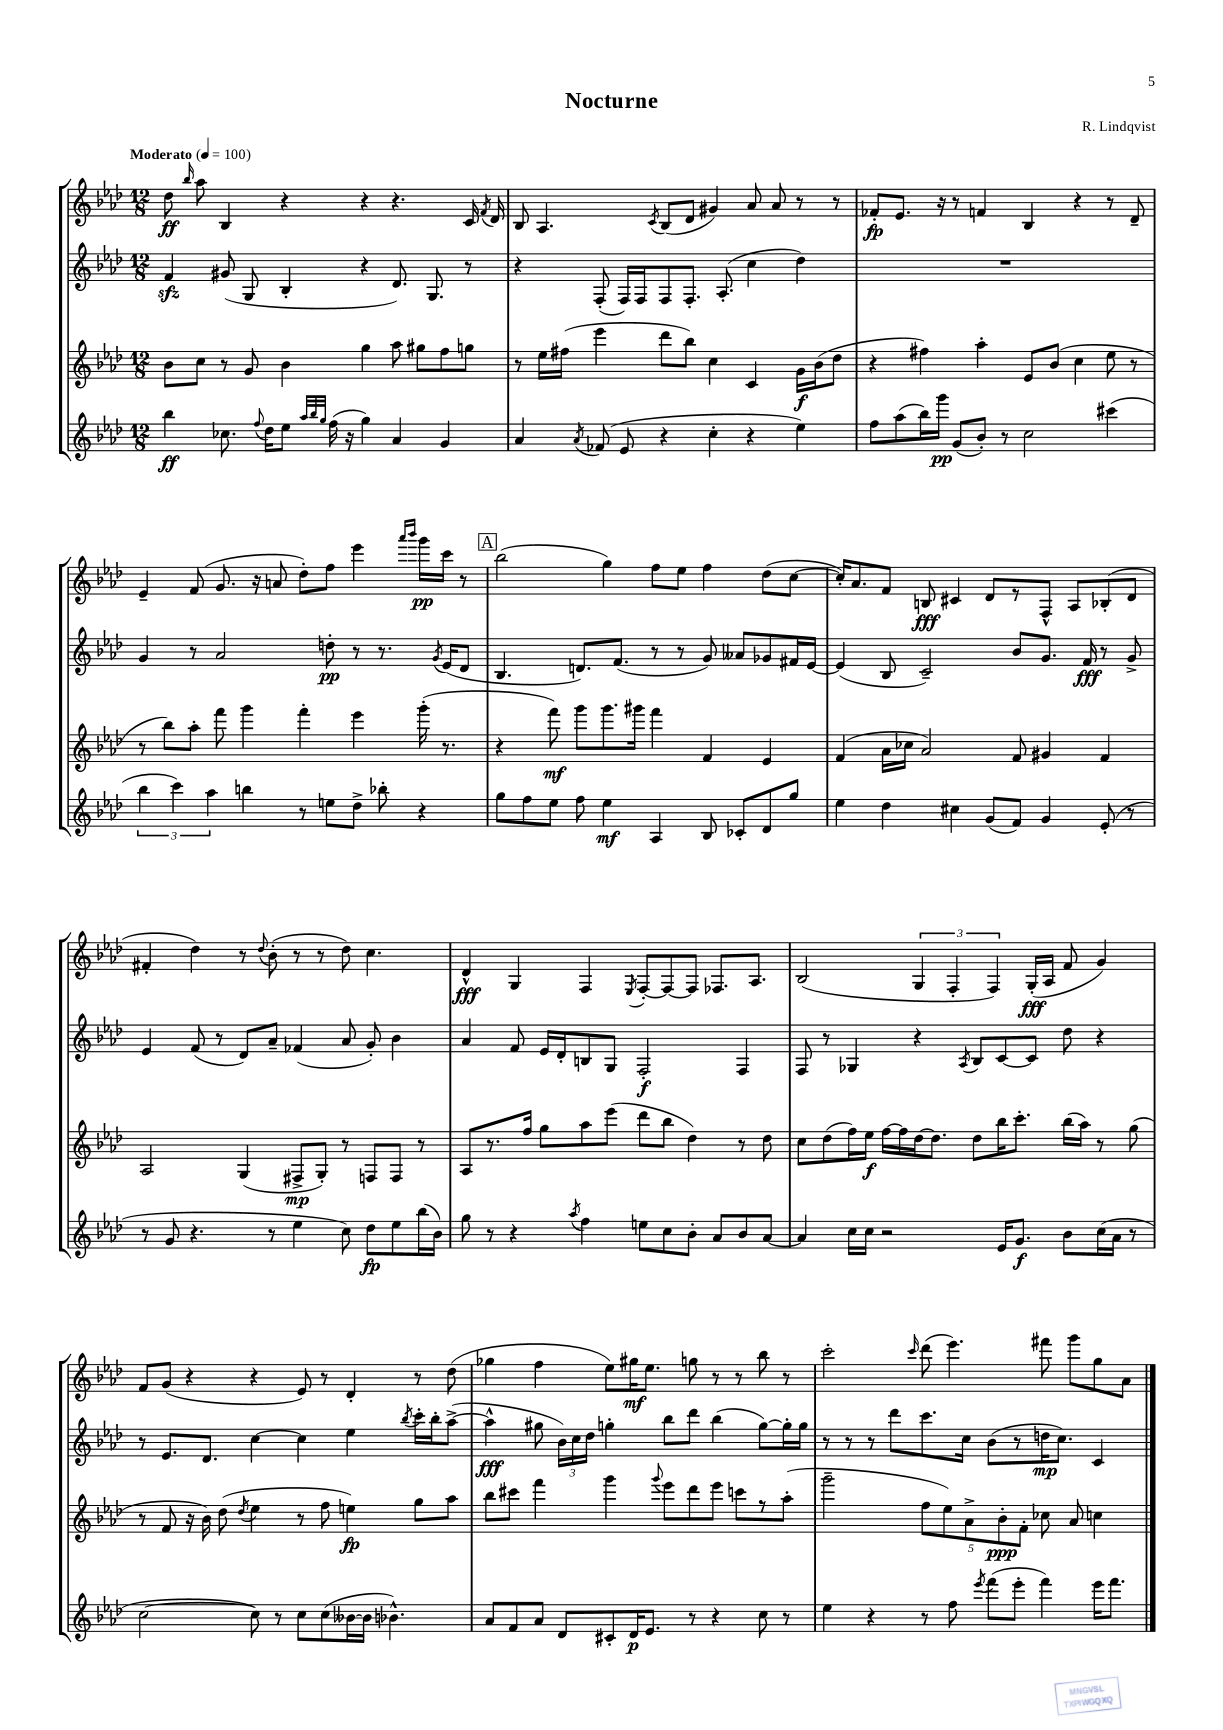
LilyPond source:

\header { title = "Nocturne" composer = "R. Lindqvist" }
<<
\new StaffGroup <<
\new Staff = "s0" {
    \clef treble \key aes \major \numericTimeSignature \time 12/8 \tempo "Moderato" 4 = 100
    \autoBeamOff des''8\ff \grace { bes''16 } aes''8 bes4 r4 r4 r4. c'16 \acciaccatura { f'8 } des'16 |
    bes8 aes4. \acciaccatura { c'8 } bes8[( des'8] gis'4) aes'8 aes'8 r8 r8 |
    fes'8[-.\fp ees'8.] r16 r8 f'4 bes4 r4 r8 des'8-- |
    ees'4-- f'8( g'8. r16 a'8 des''8[-.) f''8] ees'''4 \grace { aes'''16[ bes'''16] } g'''16[\pp c'''16] r8 |
    \mark \markup { \box "A" } bes''2( g''4) f''8[ ees''8] f''4 des''8[( c''8]~ |
    c''16[-.) aes'8. f'8] b8\fff cis'4 des'8[ r8 f8]-^ aes8[ bes8-.( des'8] |
    fis'4-. des''4) r8 \appoggiatura { des''8 } bes'8-.( r8 r8 des''8) c''4. |
    des'4-^\fff g4 f4 \acciaccatura { ees8 } f8[~-. f8~ f8] fes8.[ aes8.] |
    bes2( \tuplet 3/2 { g4 f4-. f4) } g16[-.\fff( aes16] f'8 g'4) |
    f'8[ g'8]( r4 r4 ees'8) r8 des'4-. r8 des''8( |
    ges''4 f''4 ees''8[) gis''16\mf ees''8.] g''8 r8 r8 bes''8 r8 |
    c'''2-. \grace { c'''16 } des'''8( ees'''4.) fis'''8 g'''8[ g''8 aes'8] \bar "|." |
}
\new Staff = "s1" {
    \clef treble \key aes \major \numericTimeSignature \time 12/8
    \autoBeamOff f'4\sfz gis'8( g8 bes4-. r4 des'8.) g8. r8 |
    r4 f8-.( f16[) f16 f8 f8.]-. aes8.-.( c''4 des''4) |
    R1. |
    g'4 r8 aes'2 d''8-.\pp r8 r8. \acciaccatura { g'8 } ees'16[( des'8] |
    \mark \markup { \box "A" } bes4. d'8.[) f'8.]( r8 r8 g'8) aeses'8[ ges'8 fis'16 ees'16]~ |
    ees'4( bes8 c'2--) bes'8[ g'8.] f'16\fff r8 g'8-> |
    ees'4 f'8( r8 des'8[) aes'8]-- fes'4( aes'8 g'8-.) bes'4 |
    aes'4 f'8 ees'16[ des'16-. b8 g8] f2-.\f f4 |
    f8 r8 ges4 r4 \acciaccatura { aes8 } bes8[ c'8~ c'8] des''8 r4 |
    r8 ees'8.[ des'8.] c''4~ c''4 ees''4 \acciaccatura { bes''8 } c'''16[-. bes''16-. aes''8]~->( |
    aes''4-^\fff gis''8 \tuplet 3/2 { bes'16[) c''16 des''16] } g''4-. bes''8[ des'''8] bes''4( g''8[~) g''16-. g''16] |
    r8 r8 r8 des'''8[ c'''8. c''16] bes'8[( r8 d''16\mp c''8.]) c'4 \bar "|." |
}
\new Staff = "s2" {
    \clef treble \key aes \major \numericTimeSignature \time 12/8
    \autoBeamOff bes'8[ c''8] r8 g'8 bes'4 g''4 aes''8 gis''8[ f''8 g''8] |
    r8 ees''16[ fis''16]( ees'''4 des'''8[ bes''8]) c''4 c'4 g'16[\f bes'16( des''8] |
    r4 fis''4) aes''4-. ees'8[ bes'8]( c''4 ees''8 r8 |
    r8 bes''8[) aes''8]-. f'''8 g'''4 f'''4-. ees'''4 g'''16-.( r8. |
    \mark \markup { \box "A" } r4 f'''8\mf) g'''8[ g'''8. gis'''16] f'''4 f'4 ees'4 |
    f'4( aes'16[ ces''16] aes'2) f'8 gis'4 f'4 |
    aes2 g4( fis8[->\mp g8]-.) r8 f8[ f8] r8 |
    aes8[ r8. f''16] g''8[ aes''8 ees'''8]( des'''8[ bes''8] des''4) r8 des''8 |
    c''8[ des''8( f''16) ees''16]\f f''16[~ f''16 des''16~ des''8.] des''8[ bes''16 c'''8.]-. bes''16[( aes''16]) r8 g''8( |
    r8 f'8 r16 bes'16) des''8( \acciaccatura { des''8 } ees''4 r8 f''8 e''4\fp) g''8[ aes''8] |
    bes''8[ cis'''8] f'''4 g'''4 \appoggiatura { g'''8 } ees'''8[ des'''8 ees'''8] c'''8[ r8 aes''8]-.( |
    g'''2-- \tuplet 5/4 { f''8[ ees''8) aes'8-> bes'8-.\ppp f'8]-. } ces''8 aes'8 c''4 \bar "|." |
}
\new Staff = "s3" {
    \clef treble \key aes \major \numericTimeSignature \time 12/8
    \autoBeamOff bes''4\ff ces''8. \appoggiatura { f''8 } des''16[ ees''8] \grace { aes''32[ bes''32 g''32] } f''16( r16 g''4) aes'4 g'4 |
    aes'4 \acciaccatura { aes'8 } fes'8( ees'8 r4 c''4-. r4 ees''4) |
    f''8[ aes''8( bes''16) g'''16]\pp g'8[( bes'8]-.) r8 c''2 cis'''4( |
    \tuplet 3/2 { bes''4 c'''4) aes''4 } b''4 r8 e''8[ des''8]-> bes''8-. r4 |
    \mark \markup { \box "A" } g''8[ f''8 ees''8] f''8 ees''4\mf aes4 bes8 ces'8[-. des'8 g''8] |
    ees''4 des''4 cis''4 g'8[( f'8]) g'4 ees'8-.( r8 |
    r8 g'8 r4. r8 ees''4 c''8) des''8[\fp ees''8 bes''16( bes'16]) |
    g''8 r8 r4 \acciaccatura { aes''8 } f''4 e''8[ c''8 bes'8]-. aes'8[ bes'8 aes'8]~ |
    aes'4 c''16[ c''16] r2 ees'16[ g'8.]\f bes'8[ c''16( aes'16] r8 |
    c''2~ c''8) r8 c''8[ c''8( beses'16~ beses'16] bes'4.-^) |
    aes'8[ f'8 aes'8] des'8[ cis'8-. des'16\p ees'8.] r8 r4 c''8 r8 |
    ees''4 r4 r8 f''8 \acciaccatura { ees'''8 } f'''8[( ees'''8]-. f'''4) ees'''16[ f'''8.] \bar "|." |
}
>>
>>
\layout { \context { \Score \remove "Bar_number_engraver" } }
